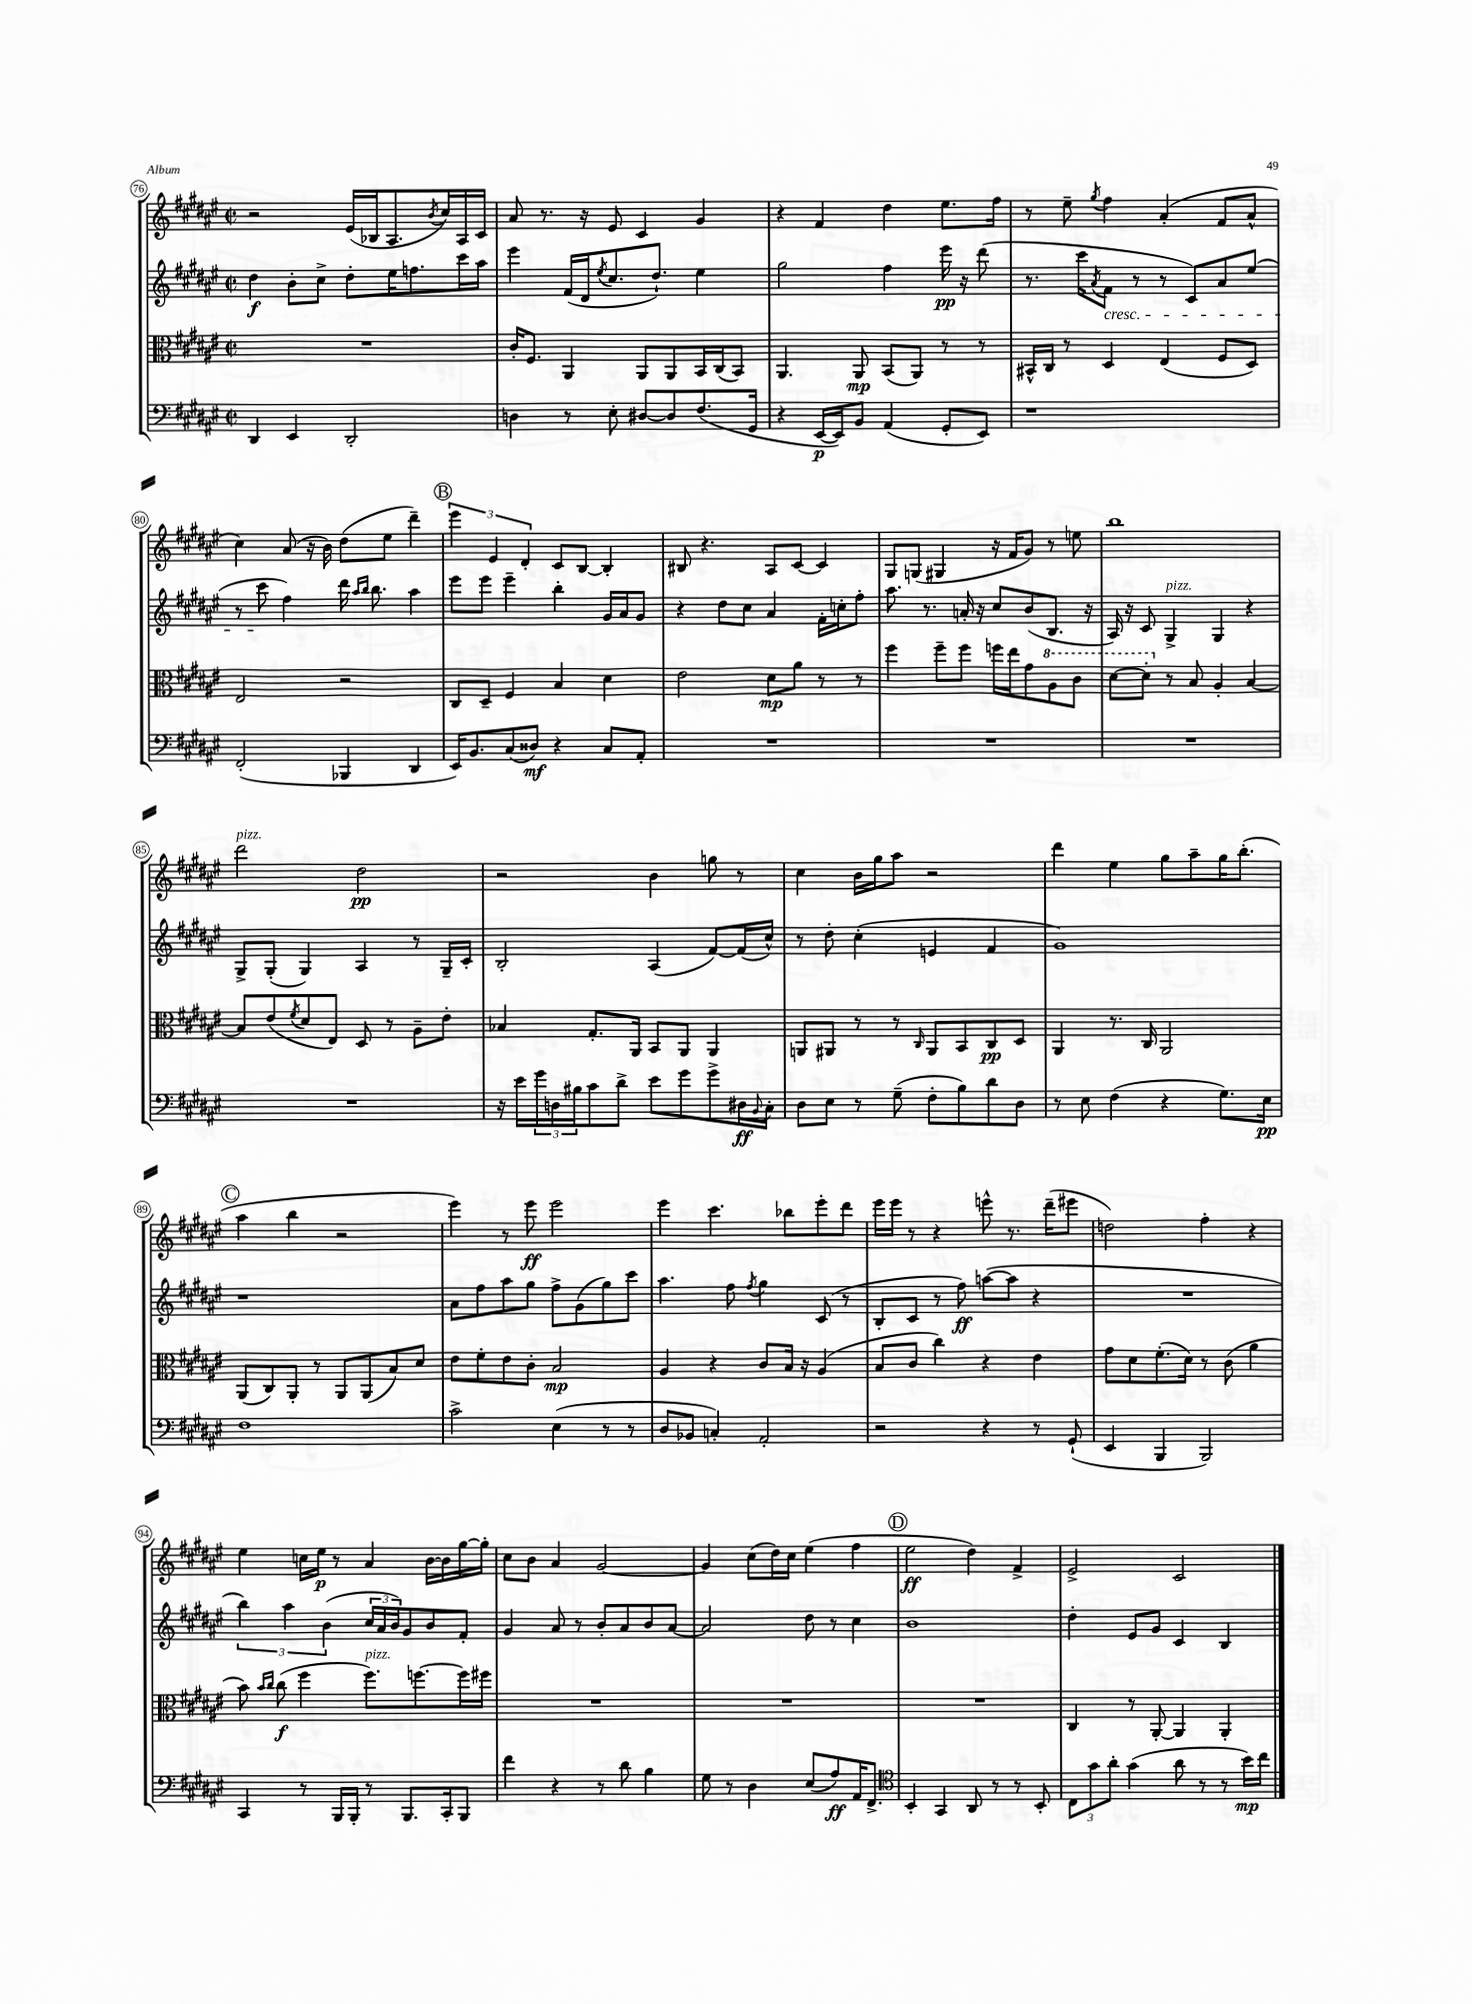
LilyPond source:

<<
\new StaffGroup <<
\new Staff = "s0" {
    \clef treble \key fis \major \defaultTimeSignature \time 2/2
    r2 eis'16( bes16 ais8. \acciaccatura { b'8 } cis''16) ais16 cis'16 |
    ais'8 r8. r16 eis'8 cis'4 gis'4 |
    r4 fis'4 dis''4 eis''8. fis''16 |
    r8 eis''8-- \acciaccatura { gis''8 } fis''4 ais'4-.( fis'8 ais'8-^ |
    cis''4) ais'8( r16 b'16) dis''8( eis''8 dis'''4--) |
    \mark \markup { \circle "B" } \tuplet 3/2 { eis'''4 eis'4 dis'4-. } cis'8 b8~ b4-. |
    bis8 r4. ais8 cis'8~ cis'4 |
    gis8 g8( gis4 r16 fis'16 gis'8) r8 e''8 |
    b''1 |
    dis'''2^\markup { \italic "pizz." } dis''2\pp |
    r2 b'4 g''8 r8 |
    cis''4 b'16 gis''16 ais''8 r2 |
    dis'''4 eis''4 gis''8 ais''8-- gis''16 b''8.-.( |
    \mark \markup { \circle "C" } ais''4 b''4 r2 |
    eis'''4) r8 eis'''8\ff eis'''2 |
    eis'''4 cis'''4. bes''8 eis'''8-. dis'''8 |
    eis'''16 eis'''16 r8 r4 e'''8-^ r8. dis'''16--( eis'''8 |
    d''2) fis''4-. r4 |
    eis''4 c''16 eis''16\p r8 ais'4 b'16~ b'16 gis''16~ gis''16-. |
    cis''8 b'8 ais'4 gis'2~ |
    gis'4 cis''8( dis''16) cis''16 eis''4( fis''4 |
    \mark \markup { \circle "D" } eis''2\ff dis''4) fis'4-> |
    eis'2-> cis'2 \bar "|." |
}
\new Staff = "s1" {
    \clef treble \key fis \major \defaultTimeSignature \time 2/2
    dis''4\f b'8-. cis''8-> dis''8-. eis''16 f''8. cis'''16 ais''16 |
    eis'''4 fis'16( dis'16 \acciaccatura { eis''8 } cis''8. dis''8.-!) eis''4 |
    gis''2 fis''4 eis'''16\pp r16 dis'''8( |
    r8. cis'''16 \acciaccatura { ais'8 } fis'8\cresc r8 r8 cis'8) ais'8 eis''8( |
    r8 cis'''8\! fis''4) dis'''16 \grace { ais''16 b''16 } b''8. ais''4 |
    \mark \markup { \circle "B" } eis'''8 eis'''8 eis'''4-- b''4-. gis'16 ais'16 gis'8 |
    r4 dis''8 cis''8 ais'4 fis'16-. c''16-. fis''8-. |
    ais''8. r8. a'16-. r16 cis''8 b'8( b8. r16 |
    ais16) r16 cis'8 gis4->^\markup { \italic "pizz." } gis4 r4 |
    gis8-> gis8-.( gis4) ais4 r8 gis16-- cis'16-. |
    b2-. ais4( fis'8~) fis'16( cis''16-^) |
    r8 dis''8-. cis''4-.( e'4 fis'4 |
    gis'1) |
    \mark \markup { \circle "C" } r1 |
    ais'8 fis''8 ais''8 gis''8 fis''8-> gis'8( gis''8) cis'''8 |
    ais''4. fis''8 \acciaccatura { fis''8 } gis''4 cis'8( r8 |
    b8-. cis'8 r8 fis''8\ff) a''8~( a''8 r4 |
    R1 |
    \tuplet 3/2 { b''4) ais''4 b'4( } \tuplet 3/2 { cis''16 ais'16 b'16) } gis'8 b'8 fis'8-. |
    gis'4 ais'8 r8 b'8-. ais'8 b'8 ais'8~ |
    ais'2 dis''8 r8 cis''4 |
    \mark \markup { \circle "D" } b'1 |
    dis''4-. eis'8 gis'8 cis'4 b4 \bar "|." |
}
\new Staff = "s2" {
    \clef alto \key fis \major \defaultTimeSignature \time 2/2
    R1 |
    cis'16-. fis8. ais,4 ais,8 ais,8 b,16 cis16( b,8) |
    ais,4. ais,8\mp b,8( ais,8) r8 r8 |
    bis,16-^ cis16 r8 dis4 eis4( fis8 dis8) |
    eis2 r2 |
    \mark \markup { \circle "B" } cis8 dis8-- fis4 b4 dis'4 |
    eis'2 dis'8\mp ais'8 r8 r8 |
    fis''4 fis''8-- fis''8 f''16 eis''16 gis'8 \ottava #1 ais'8 cis''8 |
    dis''8~ dis''8-. \ottava #0 r8 b8 ais4-. b4~ |
    b8 eis'8( \acciaccatura { fis'8 } dis'8 eis8) dis8 r8 ais8-- eis'8-. |
    bes4 gis8.-. ais,16 b,8 ais,8 ais,4 |
    a,8 ais,8 r8 r8 \grace { cis16 } ais,8 b,8 cis8\pp dis8 |
    ais,4 r8. cis16 ais,2 |
    \mark \markup { \circle "C" } ais,8( cis8) ais,8-. r8 ais,8 ais,8( b8) dis'8 |
    eis'8 fis'8-. eis'8 cis'8-. b2\mp |
    ais4 r4 cis'8 b16 r16 ais4( |
    b8 cis'8 cis''4) r4 eis'4 |
    gis'8 dis'8 fis'8.-.( dis'16) r8 cis'8( ais'4 |
    b'8) \grace { b'16 cis''16 } cis''8\f( fis''4 fis''8.^\markup { \italic "pizz." }) f''8.~ f''16 fis''16 |
    R1 |
    R1 |
    \mark \markup { \circle "D" } R1 |
    cis4 r8 ais,8~-. ais,4 ais,4-. \bar "|." |
}
\new Staff = "s3" {
    \clef bass \key fis \major \defaultTimeSignature \time 2/2
    dis,4 eis,4 dis,2-. |
    d4 r8 eis8-. dis8~ dis8 fis8.( gis,16 |
    r4 eis,16~\p eis,16) b,8 ais,4( gis,8-. eis,8) |
    r1 |
    fis,2-.( bes,,4 dis,4 |
    \mark \markup { \circle "B" } eis,16) b,8. cis8( disis8\mf) r4 cis8 ais,8-. |
    R1 |
    R1 |
    R1 |
    R1 |
    r16 eis'16 \tuplet 3/2 { gis'16 d16 bis16 } cis'8 dis'8-> eis'8 gis'8 gis'8-> dis16\ff \appoggiatura { b,8 } cis16-. |
    dis8 eis8 r8 gis8--( fis8-. b8) dis'8 dis8 |
    r8 eis8 fis4( r4 gis8.) eis16\pp |
    \mark \markup { \circle "C" } fis1 |
    cis'2-> eis4( r8 r8 |
    dis8 bes,8 c4-.) ais,2-. |
    r2 r4 r8 gis,8-!( |
    eis,4 b,,4 b,,2) |
    cis,4 r8 b,,16 b,,16-. r8 b,,8. cis,16-. b,,8 |
    fis'4 r4 r8 dis'8 b4 |
    gis8 r8 dis4 eis8( ais8\ff) ais,16 fis,8.-> |
    \mark \markup { \circle "D" } \clef tenor b,4-. gis,4 ais,8 r8 r8 b,8-. |
    \tuplet 3/2 { cis8 gis'8 ais'8-. } gis'4( ais'8 r8 r8 b'16\mp) cis''16 \bar "|." |
}
>>
>>
\layout { \context { \Score currentBarNumber = #76 \override BarNumber.stencil = #(make-stencil-circler 0.1 0.3 ly:text-interface::print) } }
